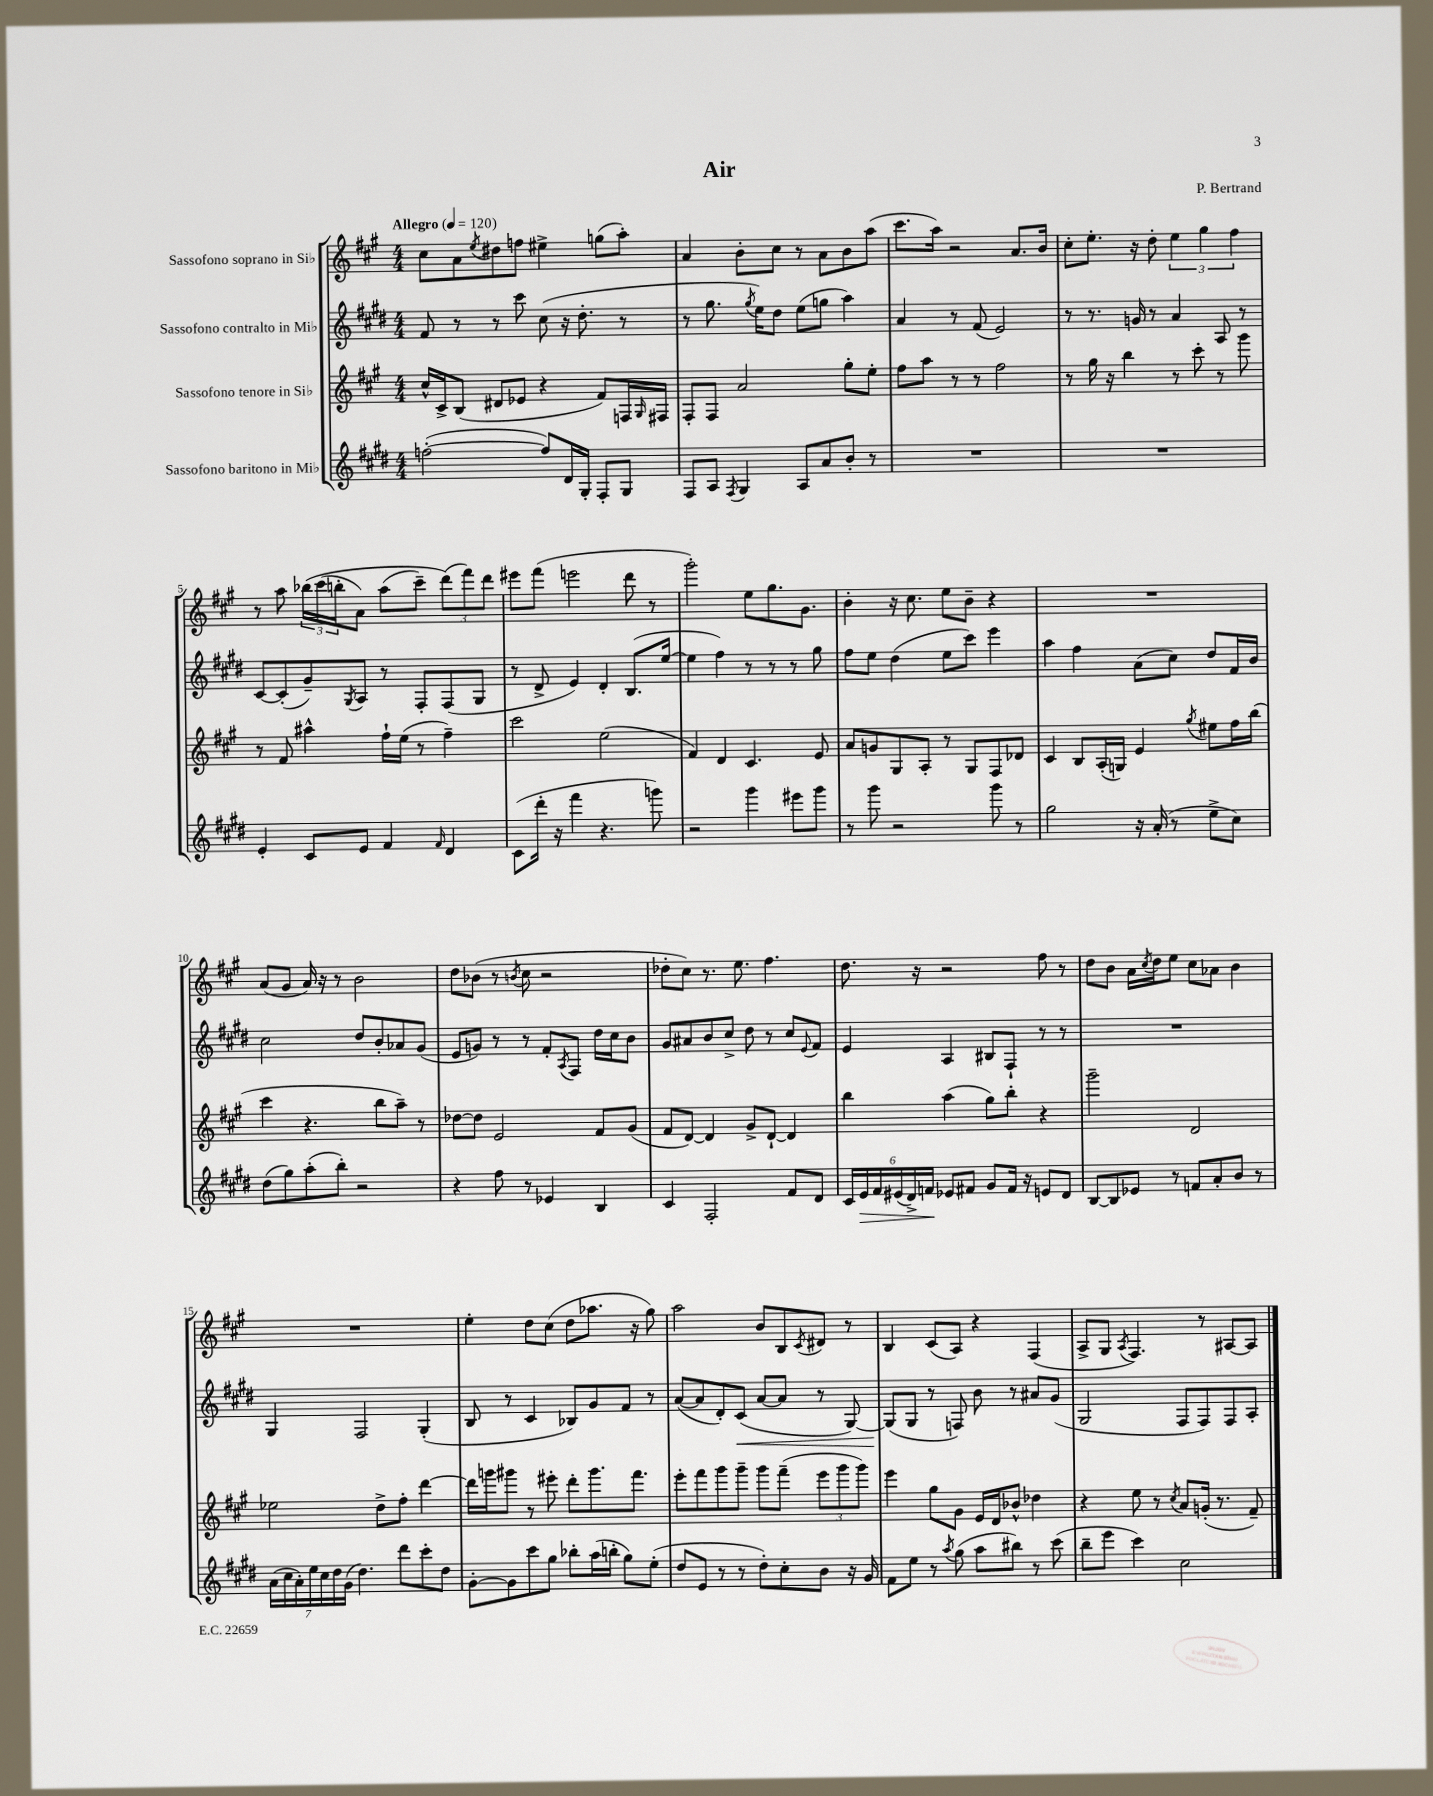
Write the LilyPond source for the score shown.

\header { title = "Air" composer = "P. Bertrand" }
<<
\new StaffGroup <<
\new Staff = "s0" \with { instrumentName = "Sassofono soprano in Sib" } {
    \clef treble \key a \major \numericTimeSignature \time 4/4 \tempo "Allegro" 4 = 120
    cis''8 a'8 \acciaccatura { e''8 } dis''8 f''8 eis''4-> g''8( a''8-.) |
    a'4 b'8-. cis''8 r8 a'8 b'8 a''8( |
    cis'''8. a''16) r2 a'8. b'16 |
    cis''8-. e''8.-. r16 d''8-. \tuplet 3/2 { e''4 gis''4 fis''4 } |
    r8 a''8 \tuplet 3/2 { bes''16\( cis'''16( b''16-. } a'8) a''8( cis'''8--) \tuplet 3/2 { d'''8(\) fis'''8) d'''8 } |
    eis'''8 fis'''8( e'''2 d'''8 r8 |
    gis'''2-.) e''8 gis''8. gis'8. |
    b'4-. r16 cis''8. e''8 b'8-- r4 |
    R1 |
    a'8( gis'8 a'16) r16 r8 b'2 |
    d''8 bes'8( r8 \acciaccatura { b'8 } cis''8 r2 |
    des''8-. cis''8) r8. e''8. fis''4. |
    d''8. r16 r2 fis''8 r8 |
    d''8 b'8 a'16 \acciaccatura { cis''8 } d''16 e''8 cis''8 aes'8 b'4 |
    R1 |
    e''4-. d''8 cis''8( d''8 aes''8. r16 gis''8) |
    a''2 b'8 b8 \acciaccatura { cis'8 } dis'8 r8 |
    b4 cis'8( a8) r4 fis4( |
    a8-> gis8 \acciaccatura { a8 } fis4.) r8 ais8~ ais8 \bar "|." |
}
\new Staff = "s1" \with { instrumentName = "Sassofono contralto in Mib" } {
    \clef treble \key e \major \numericTimeSignature \time 4/4
    fis'8 r8 r8 cis'''8 cis''8( r16 dis''8.-. r8 |
    r8 gis''8. \acciaccatura { gis''8 } e''16) dis''8 e''8( g''8 a''4) |
    a'4 r8 fis'8( e'2) |
    r8 r8. g'16 r8 a'4 a8 r8 |
    cis'8~ cis'8-.( gis'8--) \acciaccatura { gis8 } a8 r8 fis8-. fis8( gis8 |
    r8 dis'8-> e'4) dis'4-. b8.( e''16~ |
    e''4 fis''4) r8 r8 r8 gis''8 |
    fis''8 e''8 dis''4( e''8 cis'''8) e'''4 |
    a''4 fis''4 a'8( cis''8) dis''8 fis'16 b'16 |
    cis''2 dis''8 b'8-. aes'8 gis'8( |
    e'8 g'8) r8 r8 fis'8-. \acciaccatura { a8 } fis8 dis''16 cis''16 b'8 |
    gis'8 ais'8 b'8 cis''8-> dis''8 r8 cis''8 \appoggiatura { e'8 } fis'8 |
    e'4 a4 bis8 fis8-! r8 r8 |
    R1 |
    gis4 fis2 gis4-.( |
    b8 r8 cis'4 bes8) gis'8 fis'8 r8 |
    a'8~( a'8 dis'8-.) cis'8\<( a'8~ a'8 r8 gis8~) |
    gis8\!( gis8 r8 f8) b'8 r8 ais'8 gis'8( |
    gis2 fis8 fis8) fis8 a8-. \bar "|." |
}
\new Staff = "s2" \with { instrumentName = "Sassofono tenore in Sib" } {
    \clef treble \key a \major \numericTimeSignature \time 4/4
    cis''16-^ cis'16-> b8( dis'8 ees'8 r4 fis'8) f16 \grace { gis16 } fis16 |
    fis8-. fis8 a'2 gis''8-. e''8-. |
    fis''8 a''8 r8 r8 fis''2 |
    r8 gis''16 r16 b''4 r8 cis'''8-. r8 gis'''8 |
    r8 fis'8 ais''4-^ fis''16-! e''16( r8 fis''4--) |
    cis'''2 e''2( |
    fis'4) d'4 cis'4. e'8 |
    a'8 g'8 gis8 a8-. r8 gis8 fis8 des'8 |
    cis'4 b8 a16-.( g16) e'4 \acciaccatura { gis''8 } eis''8 fis''16 b''16( |
    cis'''4 r4. b''8 a''8--) r8 |
    des''8~ des''8 e'2 fis'8 gis'8( |
    fis'8 d'8~) d'4 gis'8-> d'8~-! d'4 |
    b''4 a''4( gis''8) b''8-. r4 |
    gis'''2-- d'2 |
    ees''2 d''8-> fis''8-. d'''4~ |
    d'''16 g'''16 gis'''8 r8 eis'''8-. d'''8-. gis'''8. fis'''8. |
    e'''8-. fis'''8 gis'''8 gis'''8-- gis'''8 fis'''8--( \tuplet 3/2 { e'''8 gis'''8 gis'''8) } |
    e'''4 gis''8 gis'8 e'16 d'16 bes'8-^ des''4 |
    r4 e''8 r8 \acciaccatura { cis''8 } a'8 g'16-.( r8. fis'8--) \bar "|." |
}
\new Staff = "s3" \with { instrumentName = "Sassofono baritono in Mib" } {
    \clef treble \key e \major \numericTimeSignature \time 4/4
    f''2~-.( f''8) dis'16 gis16-. fis8-. gis8 |
    fis8 a8 \acciaccatura { fis8 } gis4 a8 a'8 b'8-. r8 |
    R1 |
    R1 |
    e'4-. cis'8 e'8 fis'4 \grace { fis'16 } dis'4 |
    cis'8( dis'''16-. r16 fis'''4 r4. g'''8) |
    r2 gis'''4 eis'''8 gis'''8 |
    r8 gis'''8 r2 gis'''8 r8 |
    gis''2 r16 a'16-.( r8 e''8-> cis''8) |
    dis''8( gis''8) a''8-.( b''8-.) r2 |
    r4 fis''8 r8 ees'4 b4 |
    cis'4 fis2-. fis'8 dis'8 |
    \tuplet 6/4 { cis'16 e'16\> fis'16 eis'16( dis'16->) f'16\! } ees'8 fis'8 gis'8 fis'16 r16 e'8 dis'8 |
    b8~ b8 ees'8 r8 f'8 a'8-. b'8 r8 |
    \tuplet 7/4 { a'16( cis''16 a'16-.) e''16 cis''16 dis''16 gis'16( } dis''4.) dis'''8 cis'''8-. dis''8 |
    gis'8~-. gis'8 cis'''8 gis''8 bes''8-. a''16( b''16-. gis''8) e''8-.( |
    dis''8 e'8 r8 r8 dis''8-.) cis''8-. b'8 r16 gis'16 |
    fis'8 e''8 r8 \acciaccatura { a''8 } gis''8( a''8 bis''8) r8 cis'''8( |
    b''8-- e'''8 cis'''4) cis''2 \bar "|." |
}
>>
>>
